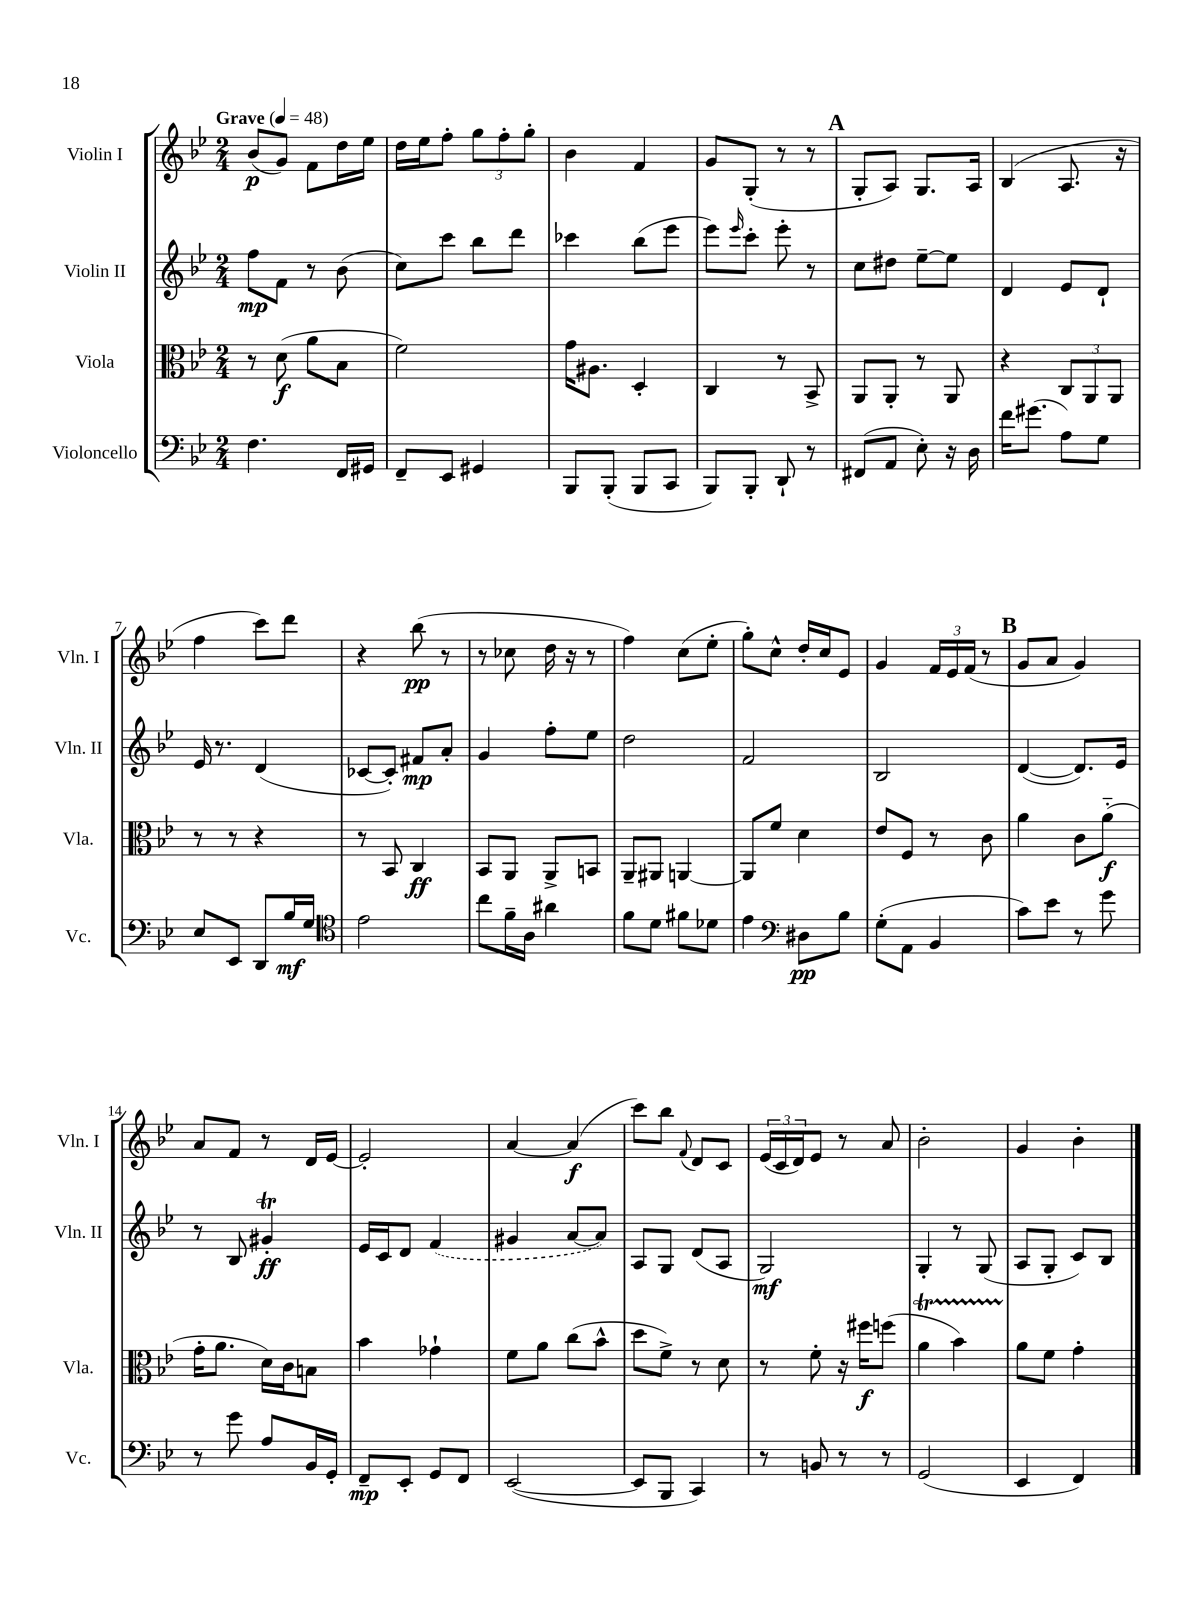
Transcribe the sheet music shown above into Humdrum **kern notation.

**kern	**kern	**kern	**kern
*staff4	*staff3	*staff2	*staff1
*clefF4	*clefC3	*clefG2	*clefG2
*k[b-e-]	*k[b-e-]	*k[b-e-]	*k[b-e-]
*M2/4	*M2/4	*M2/4	*M2/4
*MM48	*MM48	*MM48	*MM48
4.F\	8r	8ff\L	(8b-/L
.	(8d\	8f\J	8g/J)
.	8a\L	8r	8f\L
16FF/LL	8B-\J	(8b-\	16dd\L
16GG#/JJ	.	.	16ee-\JJ
=	=	=	=
8FF~/L	2f\)	8cc\L)	16dd\LL
.	.	.	16ee-\J
8EE-/J	.	8ccc\J	8ff'\J
4GG#/	.	8bb-\L	12gg\L
.	.	.	12ff'\
.	.	8ddd\J	.
.	.	.	12gg'\J
=	=	=	=
8BBB-/L	16g\LK	4ccc-\	4b-\
.	8.A#\J	.	.
(8BBB-'/J	.	.	.
8BBB-/L	4D'/	(8bb-\L	4f/
8CC/J	.	8eee-\J	.
=	=	=	=
8BBB-/L)	4C/	8eee-\L)	8g/L
.	.	16qqeee-/	.
8BBB-'/J	.	8ccc'\J	(8G'/J
8DD`/	8r	8eee-'\	8r
8r	8BB-^/	8r	8r
=	=	=	=
(8FF#/L	8AA/L	8cc\L	8G'/L
8AA/J	8AA'/J	8dd#\J	8A/J)
8E-'\)	8r	[8ee-~\L	8.G/L
16r	8AA/	8ee-\]J	.
16D\	.	.	16A/Jk
=	=	=	=
16f\LK	4r	4d/	(4B-/
(8.g#\J	.	.	.
8A\L)	12C/L	8e-/L	8.A/
.	12AA/	.	.
8G\J	.	8d`/J	.
.	12AA/J	.	.
.	.	.	16r
=	=	=	=
8E-/L	8r	16e-/	4ff\
.	.	8.r	.
8EE-/J	8r	.	.
8DD/L	4r	(4d/	8ccc\L)
16B-/L	.	.	8ddd\J
16G/JJ	.	.	.
=	=	=	=
*clefC4	*	*	*
2e-\	8r	[8c-/L	4r
.	8BB-/	8c-'/]J)	.
.	4C/	8f#/L	(8bb-\
.	.	8a'/J	8r
=	=	=	=
8cc\L	8BB-/L	4g/	8r
16f~\L	8AA/J	.	8cc-\
16A\JJ	.	.	.
4a#\	8AA^/L	8ff'\L	16dd\
.	.	.	16r
.	8BB/J	8ee-\J	8r
=	=	=	=
8f\L	8AA~/L	2dd\	4ff\)
8d\J	8AA#/J	.	.
8f#\L	[4AA/	.	(8cc\L
8d-\J	.	.	8ee-'\J
=	=	=	=
4e-\	8AA/]L	2f/	8gg'\L)
.	8f/J	.	8cc^^\J
*clefF4	*	*	*
8D#\L	4d\	.	16dd'/LL
.	.	.	16cc/J
8B-\J	.	.	8e-/J
=	=	=	=
(8G'\L	8e-/L	2B-/	4g/
8AA\J	8F/J	.	.
4BB-/	8r	.	24f/LL
.	.	.	24e-/
.	.	.	(24f/JJ
.	8c\	.	8r
=	=	=	=
8c\L)	4a\	([4d/	8g/L
8e-\J	.	.	8a/J
8r	8c\L	8.d/]L)	4g/)
8g\	(8a'~\J	.	.
.	.	16e-/Jk	.
=	=	=	=
8r	16g'\LK	8r	8a/L
.	8.a\J	.	.
8g\	.	8B-/	8f/J
8A/L	16d\LL)	4g#'/	8r
.	16c\J	.	.
16BB-/L	8B\J	.	16d/LL
16GG'/JJ	.	.	[16e-/JJ
=	=	=	=
8FF~/L	4b-\	16e-/LL	2e-'/]
.	.	16c/J	.
8EE-'/J	.	8d/J	.
8GG/L	4g-`\	(4f/	.
8FF/J	.	.	.
=	=	=	=
([2EE-/	8f\L	4g#/	[4a/
.	8a\J	.	.
.	(8cc\L	[8a/L	(4a/]
.	8b-^^\J	8a/]J)	.
=	=	=	=
8EE-/]L	8dd\L	8A/L	8ccc\L)
8BBB-/J	8f^\J)	8G/J	8bb-\J
.	.	.	8qqf/
4CC/)	8r	(8d/L	8d/L
.	8d\	8A/J	8c/J
=	=	=	=
8r	8r	2G/)	(24e-/LL
.	.	.	24c/
.	.	.	24d/J)
8BB/	8f'\	.	8e-/J
8r	16r	.	8r
.	16ff#\LK	.	.
8r	(8ff\J	.	8a/
=	=	=	=
(2GG/	4a\	4G'/	2b-'\
.	4b-\)	8r	.
.	.	(8G/	.
=	=	=	=
4EE-/	8a\L	8A/L	4g/
.	8f\J	8G'/J	.
4FF/)	4g'\	8c/L)	4b-'\
.	.	8B-/J	.
==	==	==	==
*-	*-	*-	*-
